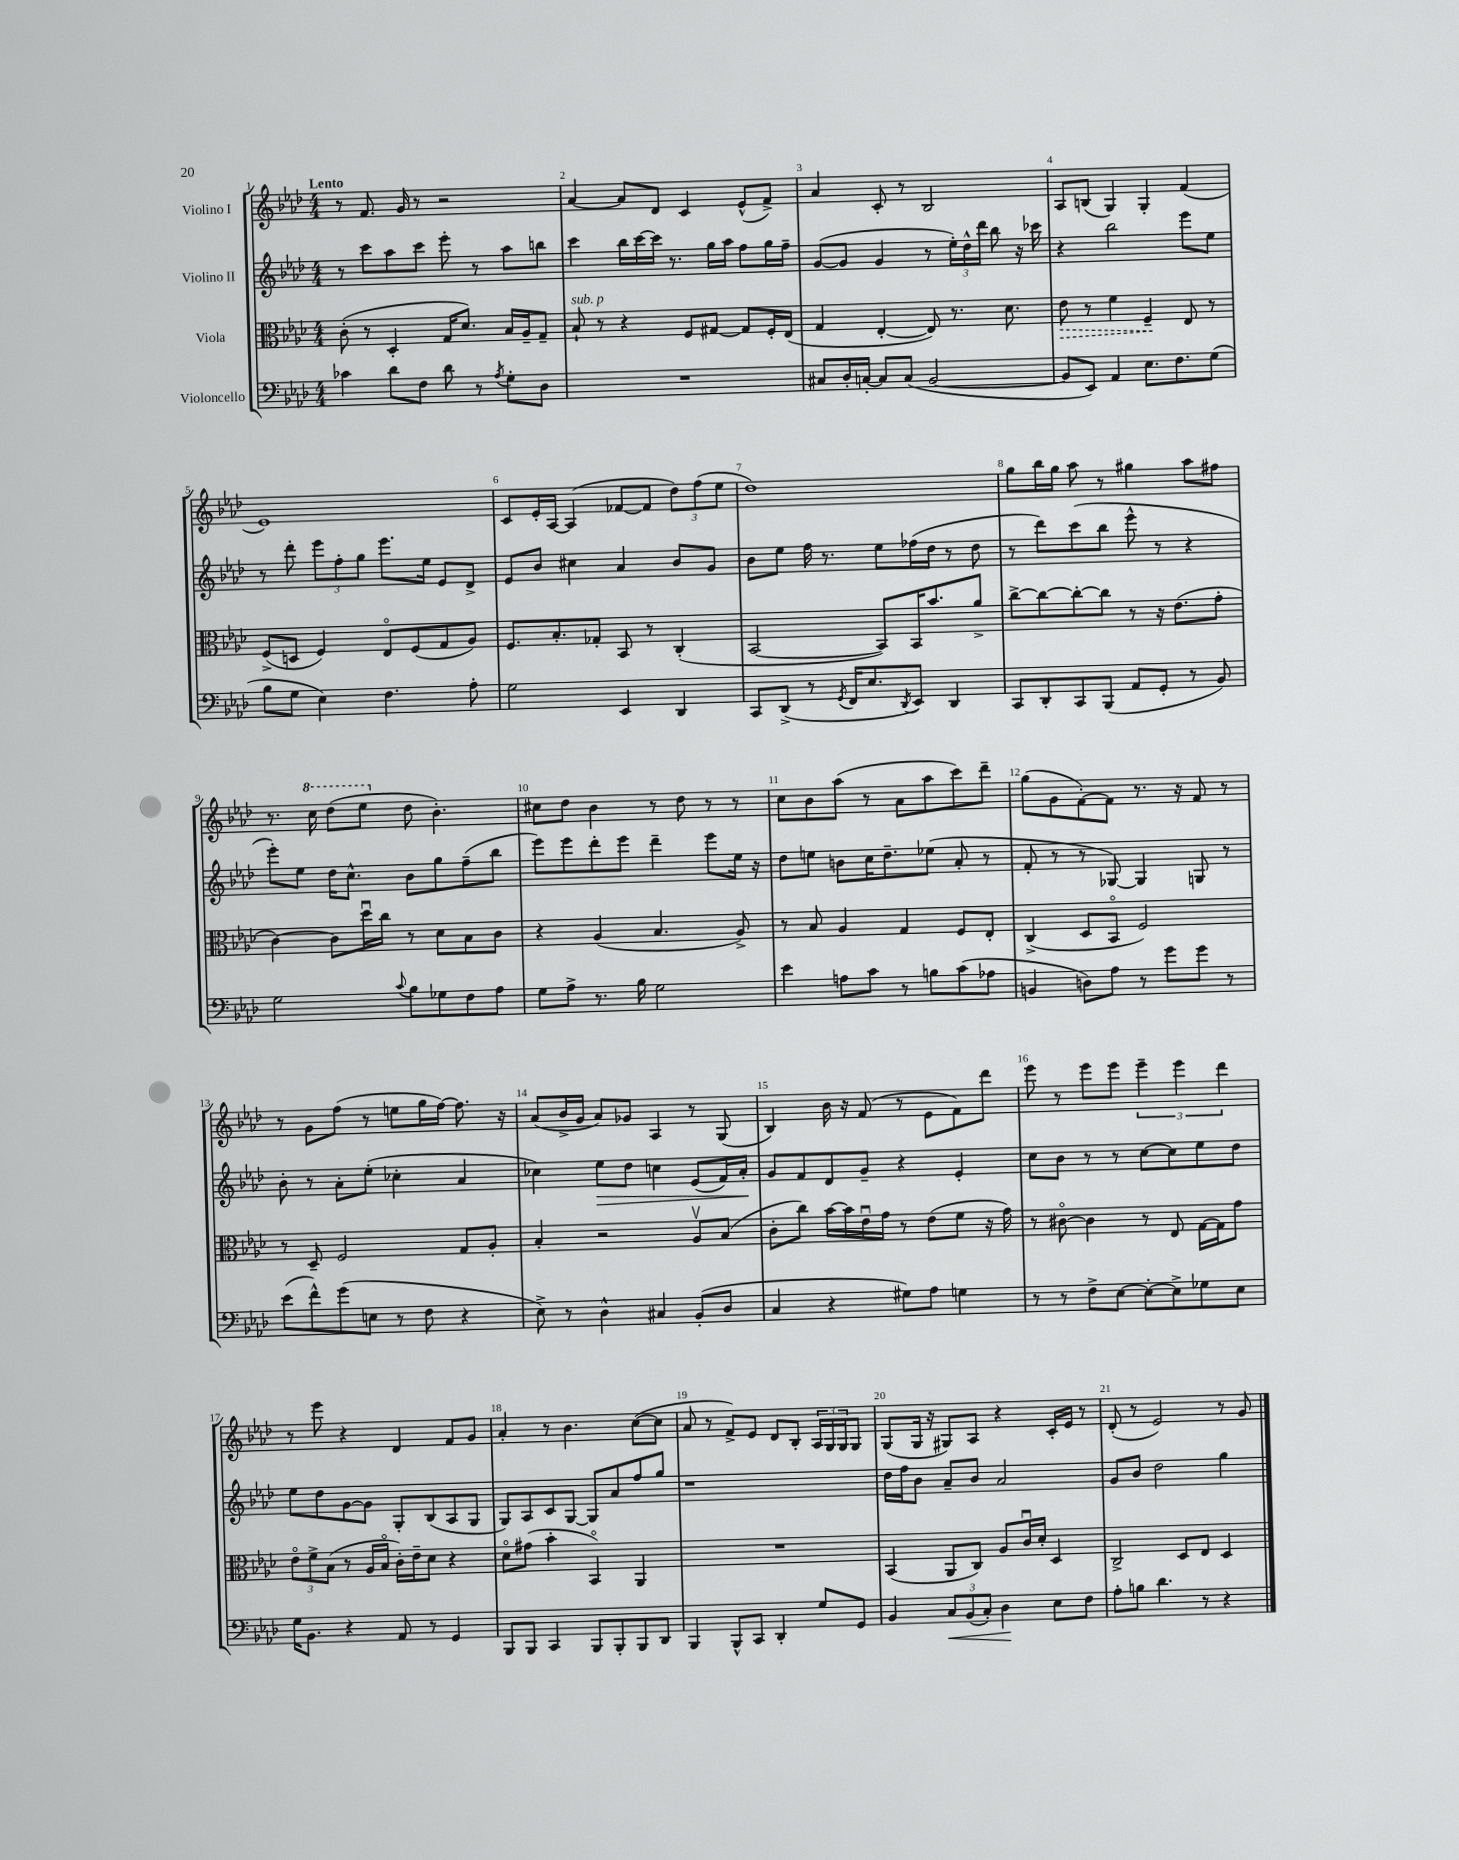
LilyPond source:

<<
\new StaffGroup <<
\new Staff = "s0" \with { instrumentName = "Violino I" } {
    \clef treble \key aes \major \numericTimeSignature \time 4/4 \tempo "Lento"
    r8 f'8. g'16 r8 r2 |
    aes'4~ aes'8 des'8 c'4 ees'8-^( f'8->) |
    aes'4 c'8-. r8 bes2 |
    aes8 b8( g4) g4-. f'4( |
    ees'1) |
    c'8 ees'16-. aes16~ aes4( fes'8~ fes'8 \tuplet 3/2 { des''8) f''8( ees''8 } |
    des''1) |
    g''8 bes''16 g''16 aes''8 r8 gis''4 aes''8 fis''8 |
    r8. \ottava #1 c'''16 des'''8( ees'''8 \ottava #0 des''8 bes'4.-.) |
    cis''8 des''8 bes'4 r8 des''8 r8 r8 |
    c''8 bes'8 aes''8( r8 aes'8 aes''8 c'''8) des'''8-- |
    g''8( g'8 f'8~-.) f'8 r8. r16 f'8 r8 |
    r8 g'8 f''8( r8 e''8 g''16 f''16~) f''8. r16 |
    aes'8( bes'16-> g'16 aes'8) ges'8 aes4 r8 g8( |
    bes4) bes'16 r16 f'8( r8 ees'8 f'8) des'''8 |
    ees'''8 r8 ees'''8 ees'''8 \tuplet 3/2 { ees'''4-- ees'''4 des'''4 } |
    r8 ees'''8 r4 des'4 f'8 g'8 |
    aes'4-. r8 bes'4. c''8~( c''8 |
    aes'8 r8 f'8->) ees'8 des'8 bes8-. \tuplet 3/2 { aes16 g16 g16 } g8 |
    g8( g16 r16 gis8) aes8 r4 c'16-. ees'16 r8 |
    des'8-.( r8 ees'2) r8 g'8 \bar "|." |
}
\new Staff = "s1" \with { instrumentName = "Violino II" } {
    \clef treble \key aes \major \numericTimeSignature \time 4/4
    r8 c'''8 aes''8 c'''8 ees'''8-. r8 aes''8 b''8 |
    c'''4 bes''16 c'''16~ c'''16 r8. g''16 aes''16 f''8 g''16 f''16-- |
    g'8~( g'8 g'4 r8 \tuplet 3/2 { ees''16-.) des''16-^ des'''16 } bes''8 r16 ces'''16 |
    r4 bes''2 ees'''8 ees''8 |
    r8 des'''8-. \tuplet 3/2 { ees'''8 f''8-. g''8 } ees'''8. ees''16 ees'8 des'8-> |
    ees'8 bes'8 cis''4 aes'4 bes'8 g'8 |
    bes'8 ees''8 f''16 r8. ees''8 fes''16( des''16 r8 des''8 |
    r8 des'''8) c'''8( bes''8 ees'''8-^ r8 r4 |
    ees'''8-.) ees''8 des''16 c''8.-^ bes'8 g''8 f''8--( bes''8 |
    ees'''8) ees'''8 des'''8-. ees'''8 des'''4-- ees'''8 ees''16 r16 |
    des''8 e''8 b'8 c''16 des''8.-- ees''8( aes'8-. r8 |
    f'8-. r8 r8 ges8~) ges4 g8 r8 |
    bes'8-. r8 aes'8-. ees''8-.( ces''4-. aes'4 |
    ces''4) ees''8\> des''8 c''4 ees'8( f'16) aes'16-.\! |
    g'8 f'8 des'8 g'8-- r4 ees'4-. |
    c''8 bes'8 r8 r8 c''8~ c''8 ees''8 des''8 |
    ees''8 des''8 g'8~ g'8 g8-. bes8( aes8 g8 |
    g8) aes8 c'8 g8~ g8 aes'8 f''8 g''8 |
    r1 |
    des''16 f''16 bes'8 aes'8-- bes'8 aes'2 |
    g'8 bes'8 des''2 g''4 \bar "|." |
}
\new Staff = "s2" \with { instrumentName = "Viola" } {
    \clef alto \key aes \major \numericTimeSignature \time 4/4
    c'8-.( r8 des4-. g16 des'8.) bes16 aes16-- g8-- |
    bes8-!^\markup { \italic "sub. p" } r8 r4 f8 gis8~ gis8 f16-. ees16( |
    g4 ees4~-. ees8) r8. des'8. |
    \once \override Hairpin.style = #'dashed-line ees'8\> r8 f'4 f4--\! ees8 r8 |
    f8->( d8 f4) ees8\flageolet f8( g8 aes8) |
    f8. bes8.-. ges8-. bes,8 r8 c4-.( |
    bes,2~ bes,8) bes,16 bes'8. aes'8-> |
    c''8~-> c''8~ c''8~-. c''8 r8 r16 ees'8.( g'8-. |
    c'4~) c'8 des''16\downbow c''16 r8 des'8 bes8 c'8 |
    r4 aes4( bes4. aes8->) |
    r8 bes8 aes4 g4 f8 ees8-. |
    c4->( des8 bes,8\flageolet f2) |
    r8 des8-- f2 g8 aes8-. |
    bes4-. r2 aes8\upbow bes8( |
    c'8-. c''8) bes'16~ bes'16 ees'16\downbow g'16 r8 ees'8( f'8 r16 g'16) |
    r8 cis'8~\flageolet cis'4 r8 ees8 g16~ g16 g'8 |
    \tuplet 3/2 { ees'8\flageolet f'8-> bes8( } r8 aes16 bes16\flageolet c'16-.) ees'16-- des'8 r4 |
    des'8\flageolet gis'8( bes'4-. bes,4\flageolet) aes,4 |
    R1 |
    bes,4( aes,8 c8) aes8 c'16\downbow des'16-. des4 |
    c2-> des8 ees8 des4 \bar "|." |
}
\new Staff = "s3" \with { instrumentName = "Violoncello" } {
    \clef bass \key aes \major \numericTimeSignature \time 4/4
    ces'4 des'8 f8 des'8 r8 \acciaccatura { aes8 } g8-. des8 |
    R1 |
    cis8 des16-. c16~-. c8 c8( bes,2~ |
    bes,8 ees,8) aes,4 ees8. f8. g8( |
    bes8 g8 ees4) f4. aes8-. |
    g2 ees,4 des,4 |
    c,8 des,8->( r8 \acciaccatura { g,8 } f,16 ees8. \acciaccatura { des,8 } ees,8) des,4 |
    c,8 des,8-. c,8 bes,,8( aes,8 g,8-. r8 bes,8) |
    g2 \appoggiatura { c'8 } bes8 ges8 f8 aes8 |
    g8 aes8-> r8. bes16 g2 |
    ees'4 a8 c'8 r8 b8 c'8( aes8 |
    b,4 d8) aes8 r8 g'8 g'8 r8 |
    ees'8( f'8-^) g'8( e8 r8 f8 r4 |
    ees8->) r8 des4-^ cis4 bes,8-.( des8 |
    c4 r4 gis8) aes8 g4 |
    r8 r8 f8-> ees8~ ees8~-. ees8-> ges8 ees8 |
    g16 bes,8. r4 aes,8 r8 g,4 |
    bes,,8 bes,,8 c,4 bes,,8 bes,,8-. bes,,8 des,8 |
    bes,,4 bes,,8-^ c,8 des,4-. g8 g,8 |
    bes,4 \tuplet 3/2 { c8\< bes,8( c8-.) } des4\! ees8 f8 |
    aes8-. b8 des'4. r8 r4 \bar "|." |
}
>>
>>
\layout { \context { \Score \override BarNumber.break-visibility = ##(#f #t #t) barNumberVisibility = #all-bar-numbers-visible } }
